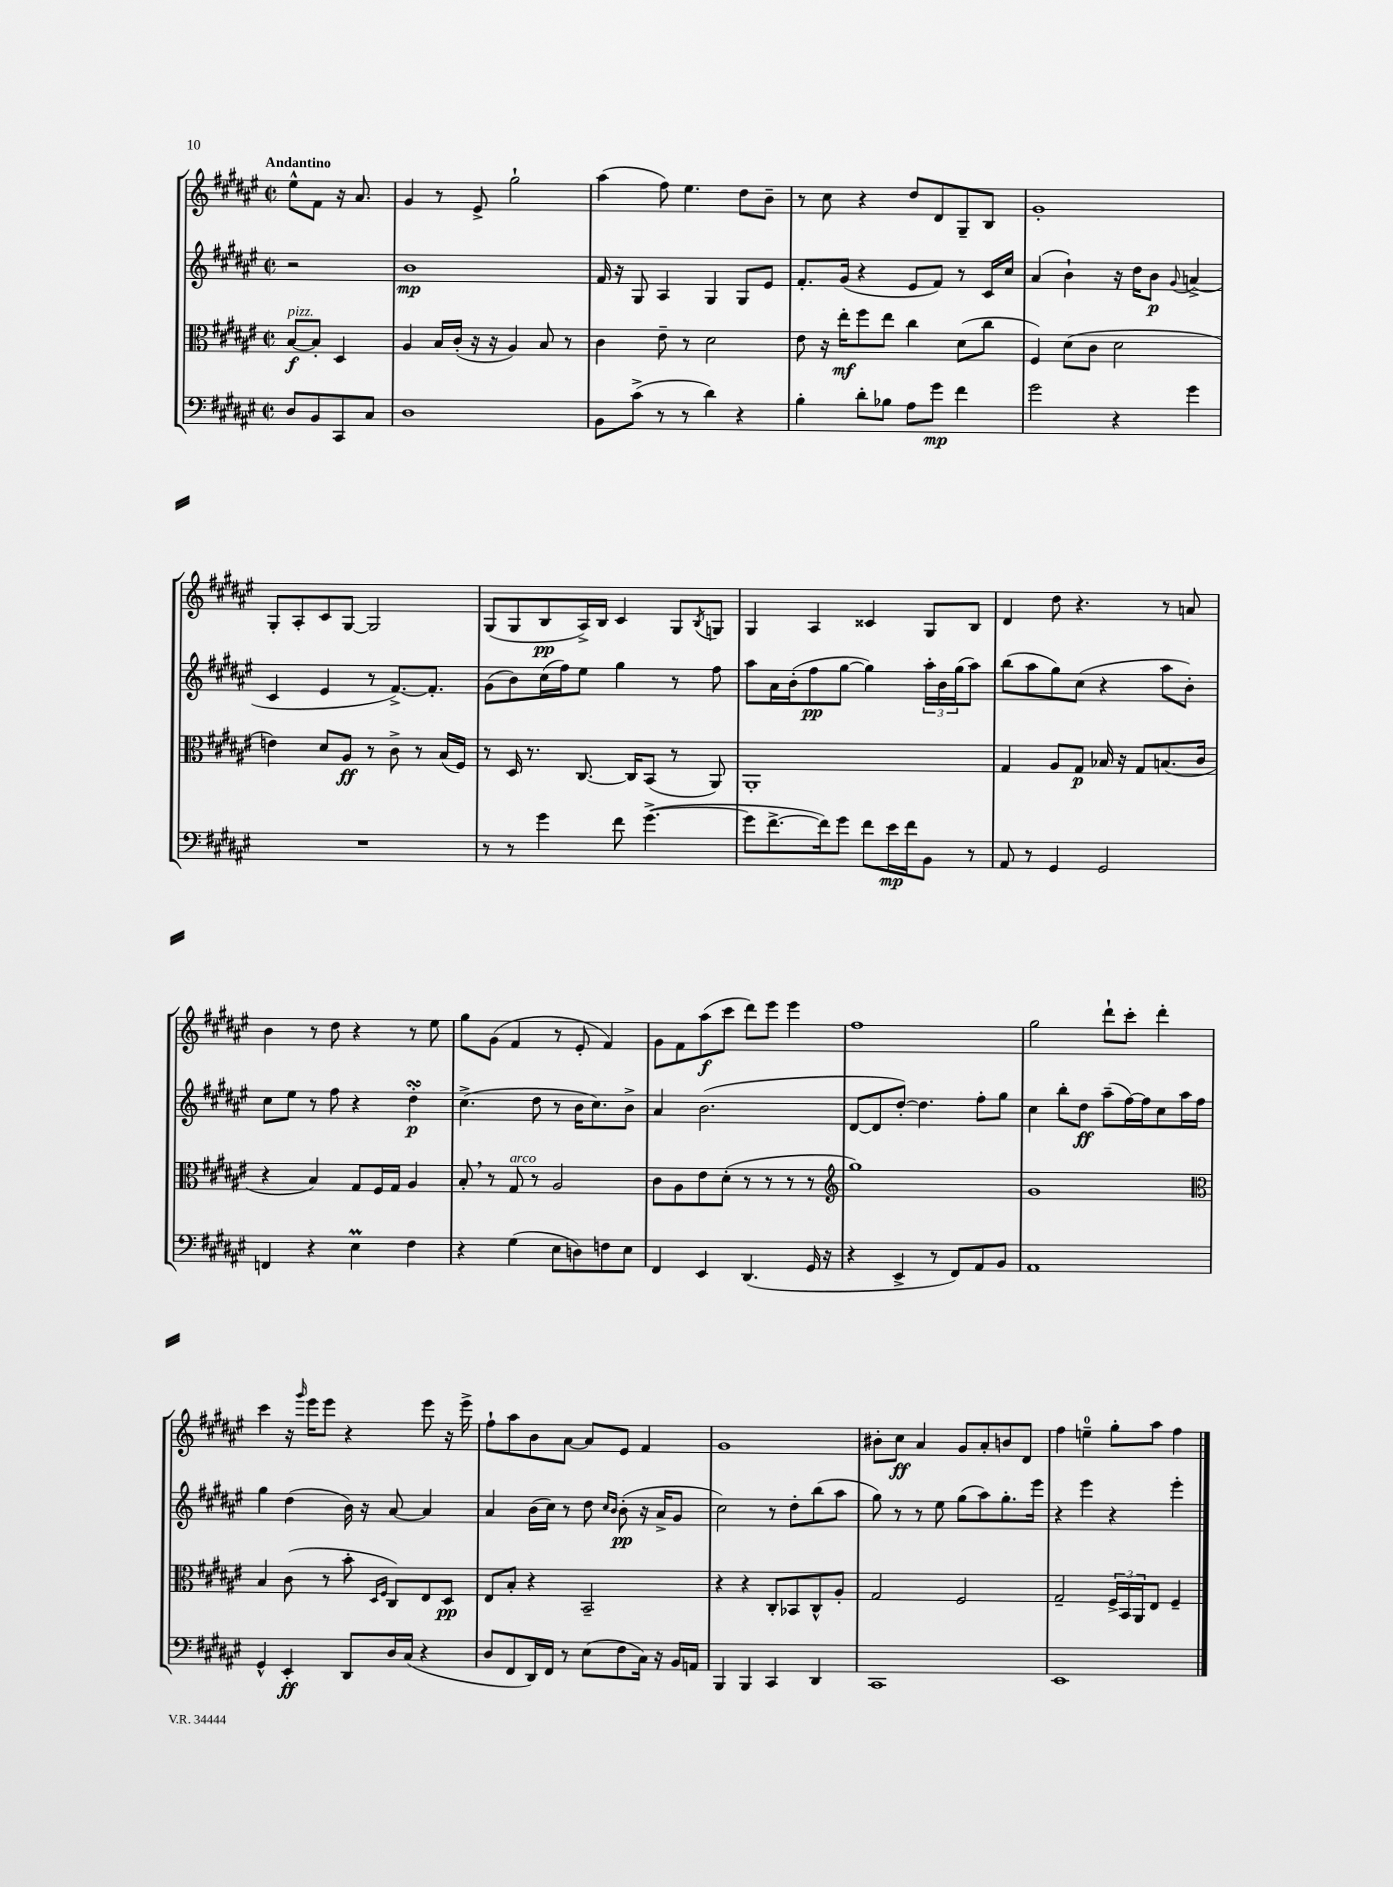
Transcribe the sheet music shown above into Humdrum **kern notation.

**kern	**dynam	**kern	**dynam	**kern	**dynam	**kern	**dynam
*part4	*part4	*part3	*part3	*part2	*part2	*part1	*part1
*staff4	*staff4	*staff3	*staff3	*staff2	*staff2	*staff1	*staff1
*clefF4	*	*clefC3	*	*clefG2	*	*clefG2	*
*k[f#c#g#d#a#e#]	*	*k[f#c#g#d#a#e#]	*	*k[f#c#g#d#a#e#]	*	*k[f#c#g#d#a#e#]	*
*M2/2	*	*M2/2	*	*M2/2	*	*M2/2	*
*met(c|)	*	*met(c|)	*	*met(c|)	*	*met(c|)	*
=	=	=	=	=	=	=	=
!	!	!	!	!	!	!LO:TX:a:B:t=Andantino	!
!	!	!LO:TX:a:i:t=pizz.	!	!	!	!	!
8D#/L	.	[8B/L	f	2r	.	8ee#^^\L	.
8BB/	.	8B'/J]	.	.	.	8f#\J	.
8CC#/	.	4D#/	.	.	.	16r	.
.	.	.	.	.	.	8.a#/	.
8C#/J	.	.	.	.	.	.	.
=1	=1	=1	=1	=1	=1	=1	=1
1D#	.	4A#/	.	1b	mp	4g#/	.
.	.	16B/LL	.	.	.	8r	.
.	.	(16c#'/JJ	.	.	.	.	.
.	.	16r	.	.	.	8e#^/	.
.	.	16r	.	.	.	.	.
.	.	4A#/)	.	.	.	2gg#`\	.
.	.	8B/	.	.	.	.	.
.	.	8r	.	.	.	.	.
=2	=2	=2	=2	=2	=2	=2	=2
8BB\L	.	4c#\	.	16f#/	.	(4aa#\	.
.	.	.	.	16r	.	.	.
(8c#^\J	.	.	.	8G#/	.	.	.
8r	.	8e#~\	.	4A#/	.	8ff#\)	.
8r	.	8r	.	.	.	4.ee#\	.
4d#\)	.	2d#\	.	4G#/	.	.	.
4r	.	.	.	8G#/L	.	8dd#\L	.
.	.	.	.	8e#/J	.	8b~\J	.
=3	=3	=3	=3	=3	=3	=3	=3
4B'\	.	8e#\	.	8.f#'/L	.	8r	.
.	.	16r	.	.	.	8cc#\	.
.	.	16ee#'\KL	mf	(16g#/Jk	.	.	.
8d#'\L	.	8ff#\	.	4r	.	4r	.
8B-X\J	.	8ee#\J	.	.	.	.	.
8A#\L	.	4cc#\	.	8e#/L	.	8dd#/L	.
8g#\J	mp	.	.	8f#/J)	.	8d#/	.
4f#\	.	(8d#\L	.	8r	.	8G#~/	.
.	.	8cc#\J	.	16c#/LL	.	8B/J	.
.	.	.	.	16cc#/JJ	.	.	.
=4	=4	=4	=4	=4	=4	=4	=4
2g#\	.	4F#/)	.	(4a#/	.	1g#'	.
.	.	(8d#\L	.	4b`\)	.	.	.
.	.	8c#\J	.	.	.	.	.
4r	.	2d#\	.	16r	.	.	.
.	.	.	.	16dd#\KL	.	.	.
.	.	.	.	8b\J	p	.	.
.	.	.	.	8qqg#/	.	.	.
4g#\	.	.	.	(4an^/	.	.	.
!!LO:LB:g=z
=5	=5	=5	=5	=5	=5	=5	=5
1r	.	4en\)	.	4c#/	.	8G#'/L	.
.	.	.	.	.	.	8A#'/	.
.	.	8d#/L	.	4e#/	.	8c#/	.
.	.	8A#/J	ff	.	.	[8G#/J	.
.	.	8r	.	8r	.	2G#/]	.
.	.	8c#^\	.	[8.f#^/L)	.	.	.
.	.	8r	.	.	.	.	.
.	.	.	.	8.f#'/J]	.	.	.
.	.	(16B/LL	.	.	.	.	.
.	.	16F#/JJ)	.	.	.	.	.
=6	=6	=6	=6	=6	=6	=6	=6
8r	.	8r	.	(8g#\L	.	(8G#/L	.
8r	.	16D#/	.	8b\)	.	8G#/	.
.	.	8.r	.	.	.	.	.
4g#\	.	.	.	(16cc#\L	.	8B/	pp
.	.	.	.	16ff#\J)	.	.	.
.	.	[8.C#/	.	8ee#\J	.	16A#^/L)	.
.	.	.	.	.	.	16B/JJ	.
8f#\	.	.	.	4gg#\	.	4c#/	.
.	.	16C#/KL]	.	.	.	.	.
([4.g#^\	.	(8BB/J	.	.	.	.	.
.	.	8r	.	8r	.	8G#/L	.
.	.	.	.	.	.	8qB/	.
.	.	8AA#/)	.	8ff#\	.	8Gn/J	.
=7	=7	=7	=7	=7	=7	=7	=7
8g#\L]	.	1AA#'	.	8aa#\L	.	4G#/	.
[8.f#^\	.	.	.	16a#\L	.	.	.
.	.	.	.	(16b'\J	.	.	.
.	.	.	.	8ff#\	pp	4A#/	.
16f#\k])	.	.	.	.	.	.	.
8g#\J	.	.	.	[8gg#\J	.	.	.
8f#\L	.	.	.	4gg#\])	.	4c##X/	.
16e#\L	mp	.	.	.	.	.	.
16f#\J	.	.	.	.	.	.	.
8BB\J	.	.	.	24aa#'\LL	.	8G#/L	.
.	.	.	.	24b\	.	.	.
.	.	.	.	(24gg#\J	.	.	.
8r	.	.	.	8aa#\J)	.	8B/J	.
=8	=8	=8	=8	=8	=8	=8	=8
8AA#/	.	4G#/	.	(8bb\L	.	4d#/	.
8r	.	.	.	8aa#\	.	.	.
4GG#/	.	8A#/L	.	8gg#\)	.	8dd#\	.
.	.	8G#/J	p	(8cc#\J	.	4.r	.
2GG#/	.	16B-X/	.	4r	.	.	.
.	.	16r	.	.	.	.	.
.	.	8G#/L	.	.	.	.	.
.	.	(8.Bn/	.	8aa#\L	.	8r	.
.	.	.	.	8b'\J)	.	8an/	.
.	.	16c#/Jk	.	.	.	.	.
!!LO:LB:g=z
=9	=9	=9	=9	=9	=9	=9	=9
4FFn/	.	4r	.	8cc#\L	.	4b\	.
.	.	.	.	8ee#\J	.	.	.
4r	.	4B/)	.	8r	.	8r	.
.	.	.	.	8ff#\	.	8dd#\	.
4E#m\	.	8G#/L	.	4r	.	4r	.
.	.	16F#/L	.	.	.	.	.
.	.	16G#/JJ	.	.	.	.	.
4F#\	.	4A#/	.	4dd#sSSS'\	p	8r	.
.	.	.	.	.	.	8ee#\	.
=10	=10	=10	=10	=10	=10	=10	=10
4r	.	8B',/	.	(4.cc#^\	.	8gg#\L	.
.	.	8r	.	.	.	(8g#\J	.
!	!	!LO:TX:a:i:t=arco	!	!	!	!	!
(4G#\	.	8G#/	.	.	.	4f#/	.
.	.	8r	.	8dd#\	.	.	.
8E#\L	.	2A#/	.	8r	.	8r	.
8Dn\)	.	.	.	16b\KL	.	8e#'/	.
.	.	.	.	8.cc#\)	.	.	.
8Fn\	.	.	.	.	.	4f#/)	.
8E#\J	.	.	.	8b^\J	.	.	.
=11	=11	=11	=11	=11	=11	=11	=11
4FF#/	.	8c#\L	.	4a#/	.	8g#\L	.
.	.	8A#\	.	.	.	8f#\	.
4EE#/	.	8e#\	.	(2.b\	.	(8aa#\	f
.	.	(8d#'\J	.	.	.	8ccc#\J	.
(4.DD#/	.	8r	.	.	.	8ddd#\L)	.
.	.	8r	.	.	.	8eee#\J	.
.	.	8r	.	.	.	4eee#\	.
16GG#/	.	8r	.	.	.	.	.
16r	.	.	.	.	.	.	.
=12	=12	=12	=12	=12	=12	=12	=12
*	*	*clefG2	*	*	*	*	*
4r	.	1gg#)	.	[8d#/L	.	1ff#	.
.	.	.	.	8d#/]	.	.	.
4EE#^/	.	.	.	[8dd#'/J)	.	.	.
.	.	.	.	4.dd#\]	.	.	.
8r	.	.	.	.	.	.	.
8FF#/L)	.	.	.	.	.	.	.
8AA#/	.	.	.	8ff#'\L	.	.	.
8BB/J	.	.	.	8gg#\J	.	.	.
=13	=13	=13	=13	=13	=13	=13	=13
1AA#	.	1g#	.	4cc#\	.	2gg#\	.
.	.	.	.	8bb'\L	.	.	.
.	.	.	.	8dd#\J	ff	.	.
.	.	.	.	(8aa#~\L	.	8ddd#`\L	.
.	.	.	.	[16ff#\L)	.	8ccc#'\J	.
.	.	.	.	16ff#\J]	.	.	.
.	.	.	.	8cc#\	.	4ddd#'\	.
.	.	.	.	16aa#\L	.	.	.
.	.	.	.	16ff#\JJ	.	.	.
!!LO:LB:g=z
=14	=14	=14	=14	=14	=14	=14	=14
*	*	*clefC3	*	*	*	*	*
4GG#^^/	.	4B/	.	4gg#\	.	4ccc#\	.
4EE#'/	ff	(8c#\	.	(4dd#\	.	16r	.
.	.	.	.	.	.	16qqggg#/	.
.	.	.	.	.	.	16eee#\KL	.
.	.	8r	.	.	.	8eee#\J	.
8DD#/L	.	8b'\	.	16b\)	.	4r	.
.	.	.	.	16r	.	.	.
.	.	16qqD#/LL	.	.	.	.	.
.	.	16qqF#/JJ	.	.	.	.	.
16D#/L	.	8C#/L)	.	[8a#/	.	.	.
(16C#/JJ	.	.	.	.	.	.	.
4r	.	8E#/	.	4a#/]	.	8eee#\	.
.	.	8D#/J	pp	.	.	16r	.
.	.	.	.	.	.	16eee#^\	.
=15	=15	=15	=15	=15	=15	=15	=15
8D#/L	.	8E#/L	.	4a#/	.	8ff#`\L	.
8FF#/	.	8B'/J	.	.	.	8aa#\	.
16DD#/L)	.	4r	.	(16b\LL	.	8b\	.
16FF#/JJ	.	.	.	16cc#\JJ)	.	.	.
8r	.	.	.	8r	.	[8a#\J	.
(8E#\L	.	2BB~/	.	8dd#\	.	8a#/L]	.
.	.	.	.	16qqcc#/LL	.	.	.
.	.	.	.	16qqb/JJ	.	.	.
8F#\	.	.	.	(8b'\	pp	8e#/J	.
16C#\Jk)	.	.	.	16r	.	4f#/	.
16r	.	.	.	16a#^/KL	.	.	.
16BB/LL	.	.	.	8g#/J	.	.	.
16AAn/JJ	.	.	.	.	.	.	.
=16	=16	=16	=16	=16	=16	=16	=16
4BBB/	.	4r	.	2cc#\)	.	1g#	.
4BBB/	.	4r	.	.	.	.	.
4CC#/	.	8C#'/L	.	8r	.	.	.
.	.	8BB-X/	.	8dd#'\L	.	.	.
4DD#/	.	8C#^^/	.	(8bb\	.	.	.
.	.	8A#'/J	.	8aa#\J	.	.	.
=17	=17	=17	=17	=17	=17	=17	=17
1CC#	.	2G#/	.	8gg#\)	.	8b#X'\L	.
.	.	.	.	8r	.	8cc#\J	ff
.	.	.	.	8r	.	4a#/	.
.	.	.	.	8ee#\	.	.	.
.	.	2F#/	.	(8gg#\L	.	8g#/L	.
.	.	.	.	8aa#\)	.	8a#'/	.
.	.	.	.	8.gg#'\	.	8bn/	.
.	.	.	.	.	.	8d#/J	.
.	.	.	.	16eee#\Jk	.	.	.
=18	=18	=18	=18	=18	=18	=18	=18
1EE#	.	2G#~/	.	4r	.	4ff#\	.
.	.	.	.	4eee#\	.	4een~\	.
.	.	24F#^/LL	.	4r	.	8gg#'\L	.
.	.	24BB/	.	.	.	.	.
.	.	24AA#/J	.	.	.	.	.
.	.	8E#/J	.	.	.	8aa#\J	.
.	.	4F#~/	.	4eee#'\	.	4ff#\	.
==	==	==	==	==	==	==	==
*-	*-	*-	*-	*-	*-	*-	*-
